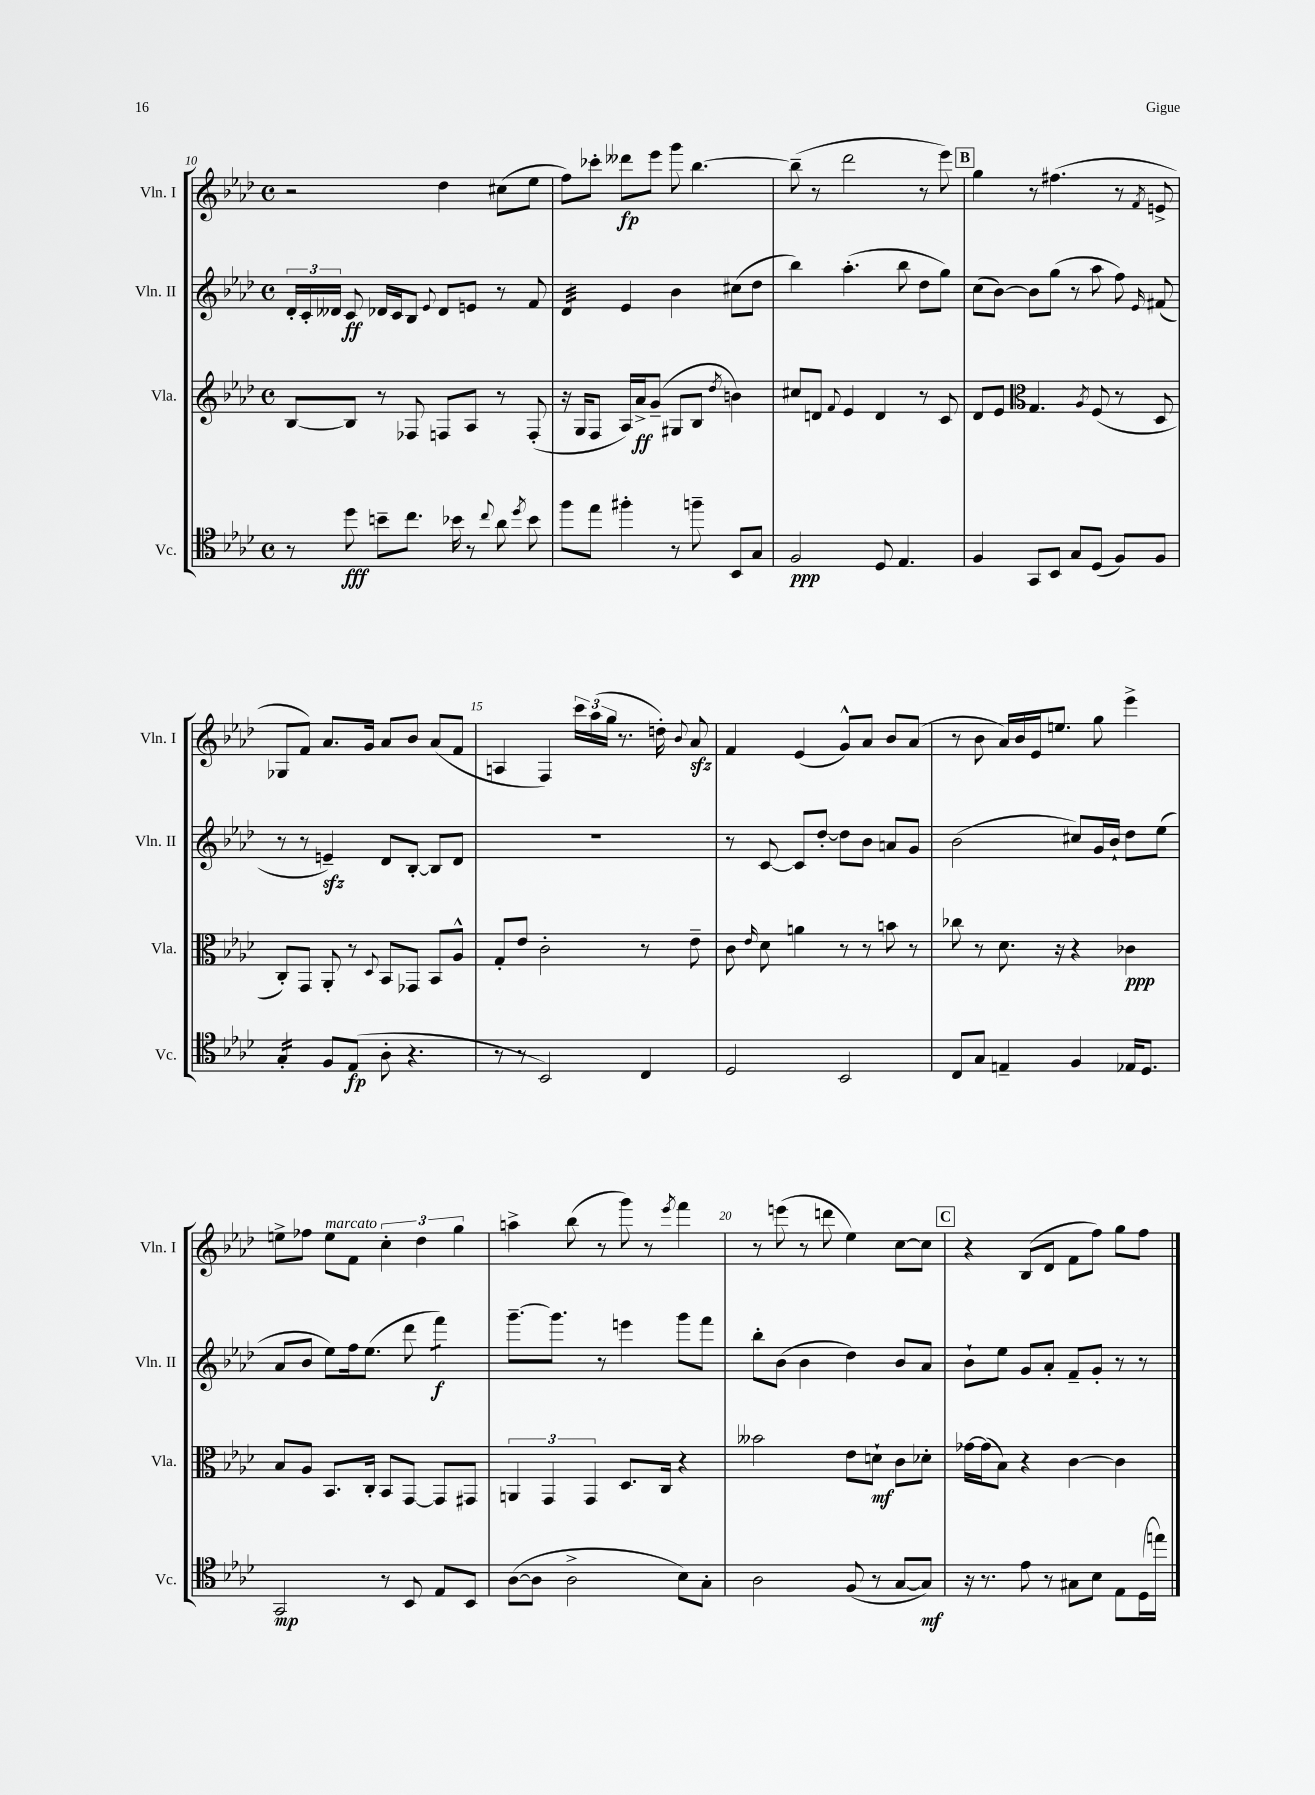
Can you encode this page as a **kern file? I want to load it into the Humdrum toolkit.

**kern	**kern	**kern	**kern
*staff4	*staff3	*staff2	*staff1
*clefC4	*clefG2	*clefG2	*clefG2
*k[b-e-a-d-]	*k[b-e-a-d-]	*k[b-e-a-d-]	*k[b-e-a-d-]
*M4/4	*M4/4	*M4/4	*M4/4
*met(c)	*met(c)	*met(c)	*met(c)
8r	[8B-/L	24d-'/LL	2r
.	.	24c'/	.
.	.	24d--/JJ	.
8dd-\	8B-/]J	8c/	.
8b~\L	8r	16d-/LL	.
.	.	16c/J	.
8.cc\J	8F-/	8B-/J	.
.	.	8qqe-/	.
.	8F/L	8d-/L	4dd-\
16b-\	.	.	.
8r	8A-/J	8e/J	.
8qqcc/	.	.	.
8a-\	8r	8r	(8cc#\L
8qdd-/	.	.	.
8b-\	(8F'/	8f/	8ee-\J
=	=	=	=
8ff\L	16r	4d-/	8ff\L)
.	16G/LK	.	.
8ee-\J	8F/J	.	8ccc-'\J
4ff#'\	16A-/LL)	4e-/	8ddd--\L
.	16a-^/J	.	.
.	(8g~/J	.	8eee-\J
8r	8G#/L	4b-\	8ggg\
8ff~\	8B-/J	.	[4.bb-\
.	8qdd-/	.	.
8BB-/L	4b\)	(8cc#\L	.
8G/J	.	8dd-\J	.
=	=	=	=
2F/	8cc#/L	4bb-\)	(8bb-~\]
.	8d/J	.	8r
.	8qqf/	.	.
.	4e-/	(4.aa-'\	2ddd-\
8D-/	4d/	.	.
4.E-/	.	8bb-\	.
.	8r	8dd-\L	8r
.	8c/	8gg\J)	8eee-\)
=	=	=	=
4F/	8d-/L	(8cc\L	4gg\
.	8e-/J	[8b-\J)	.
*	*clefC3	*	*
8GG/L	4.G/	8b-\]L	8r
8BB-/J	.	(8gg\J	(4.ff#\
8G/L	.	8r	.
.	8qA-/	.	.
(8D-/J	(8F/	8aa-\	.
8F/L)	8r	8ff\)	8r
.	.	16qqe-/	8qf/
8F/J	8D-/	(8f#/	8e^/
=	=	=	=
4G'/	8C'/L)	8r	8G-/L
.	8GG/J	8r	8f/J)
8F/L	8AA-'/	4e~/)	8.a-/L
(8E-/J	8r	.	.
.	.	.	16g/Jk
.	8qqD-/	.	.
8A-'\	8BB-/L	8d-/L	8a-/L
4.r	8GG-/J	[8B-'/J	8b-/J
.	8BB-/L	8B-/]L	(8a-/L
.	8A-^^/J	8d-/J	8f/J
=	=	=	=
8r	8G'/L	1r	4A/
8r	8e-/J	.	.
2BB-/)	2c'\	.	4F/)
.	.	.	24ccc\LL
.	.	.	(24aa-\
.	.	.	24gg\JJ
.	.	.	8.r
4C/	8r	.	.
.	.	.	16dd'\)
.	.	.	8qqb-/
.	8e-~\	.	8a-/
=	=	=	=
2D-/	8c\	8r	4f/
.	16qqe-/	.	.
.	8d-\	[8c/	.
.	4a\	8c/]L	(4e-/
.	.	[8dd-'/J	.
2BB-/	8r	8dd-\]L	8g^^/L)
.	8r	8b-\J	8a-/J
.	8b\	8a/L	8b-/L
.	8r	8g/J	(8a-/J
=	=	=	=
8C/L	8cc-\	(2b-\	8r
8G/J	8r	.	8b-\
4E~/	8.d-\	.	16a-/LL)
.	.	.	16b-/
.	.	.	16e-/J
.	16r	.	8.ee/J
4F/	4r	8cc#/L)	.
.	.	16g/L	8gg\
.	.	16b-`/JJ	.
16E-/LK	4c-\	8dd-\L	4eee-^\
8.D-/J	.	.	.
.	.	(8ee-\J	.
=	=	=	=
2GG/	8B-/L	8a-/L	8ee^\L
.	8A-/J	8b-/J	8ff-\J
.	8.BB-/L	8ee-\L)	8ee\L
.	.	16ff\k	8f\J
.	16C'/Jk	(8.ee-\J	.
8r	8BB-/L	.	6cc'\
8BB-/	[8GG/J	8ddd-\	.
.	.	.	6dd-\
8E-/L	8GG/]L	4fff\)	.
.	.	.	6gg\
8BB-/J	8GG#/J	.	.
=	=	=	=
([8A-\L	6AA/	[8.ggg~\L	4aa^\
8A-\]J	.	.	.
.	6GG/	.	.
.	.	8.ggg\]J	.
2A-^\	.	.	(8bb-\
.	6GG/	.	.
.	.	8r	8r
.	8.D-/L	4eee\	8ggg\)
.	.	.	8r
.	16C/Jk	.	.
.	.	.	8qeee-/
8B-\L)	4r	8ggg\L	4fff\
8G'\J	.	8fff\J	.
=	=	=	=
2A-\	2b--\	8bb-'\L	8r
.	.	(8b-\J	(8eee\
.	.	4b-\	8r
.	.	.	8ddd\
(8F/	8e-\L	4dd-\)	4ee-\)
8r	8d`\J	.	.
[8G/L	8c\L	8b-/L	[8cc\L
8G/]J)	8d-'\J	8a-/J	8cc\]J
=	=	=	=
16r	[16g-\LL	8b-`\L	4r
8.r	(16g-\]J	.	.
.	8B-\J)	8ee-\J	.
8e-\	4r	8g/L	(8B-/L
8r	.	8a-'/J	8d-/J
8G#\L	[4c\	8f~/L	8f\L
8B-\J	.	8g'/J	8ff\J)
8E-\L	4c\]	8r	8gg\L
(16D-\L	.	8r	8ff\J
16ee\JJ)	.	.	.
==	==	==	==
*-	*-	*-	*-
